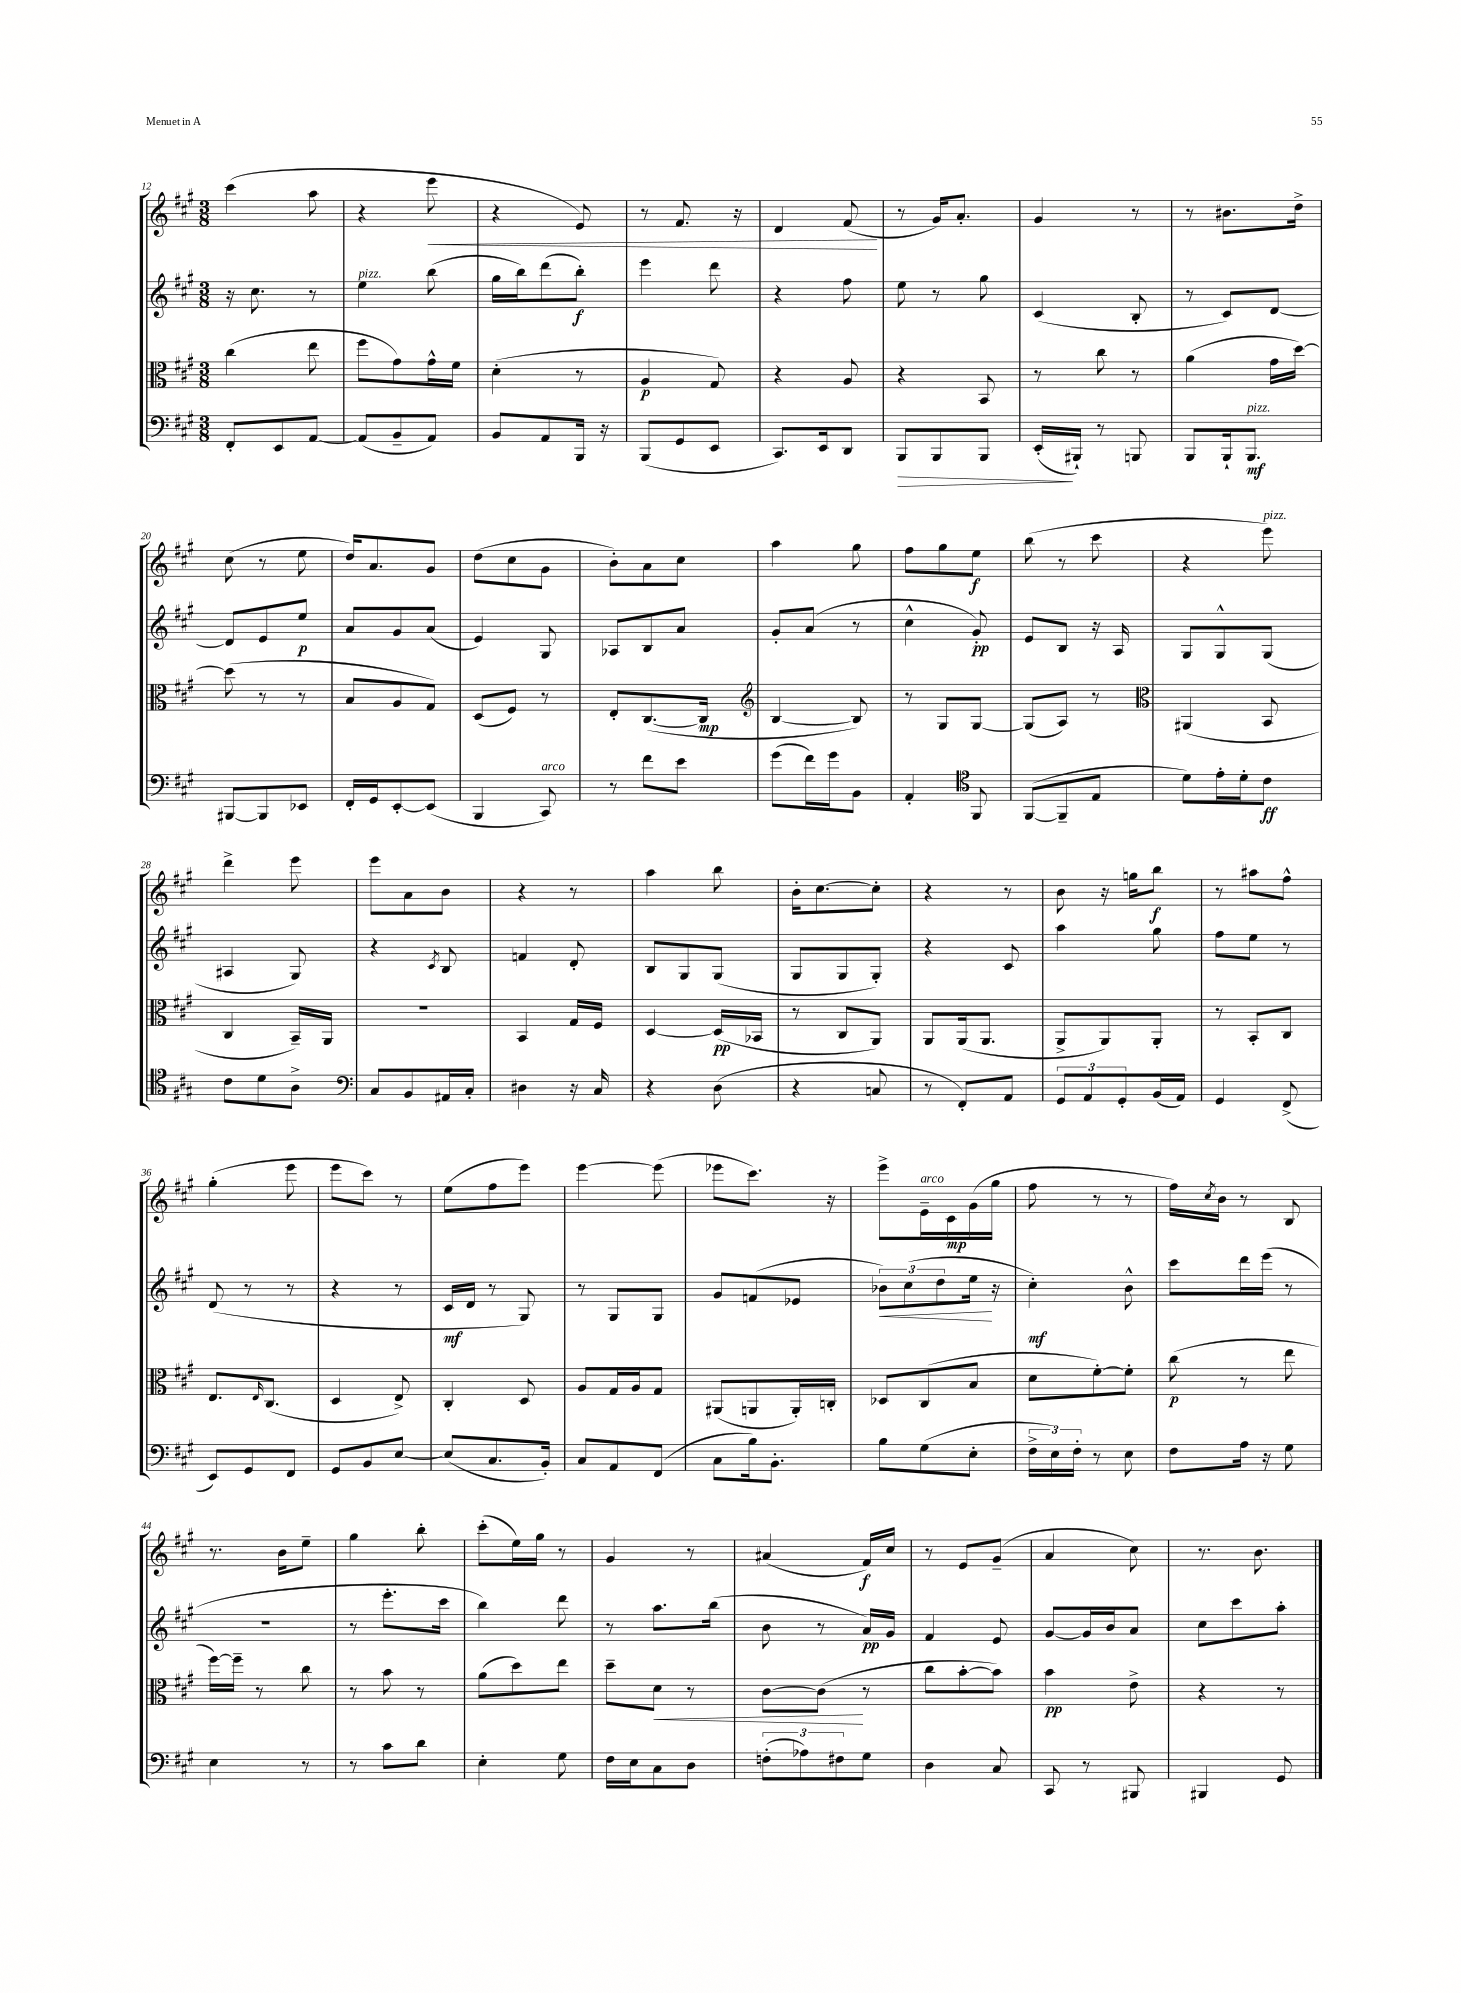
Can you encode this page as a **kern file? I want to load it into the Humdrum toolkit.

**kern	**kern	**kern	**kern
*staff4	*staff3	*staff2	*staff1
*clefF4	*clefC3	*clefG2	*clefG2
*k[f#c#g#]	*k[f#c#g#]	*k[f#c#g#]	*k[f#c#g#]
*M3/8	*M3/8	*M3/8	*M3/8
8FF#'	(4cc#	16r	(4ccc#
.	.	8.cc#	.
8EE	.	.	.
[8AA	8ee	8r	8aa
=	=	=	=
(8AA]	8ff#	4ee	4r
8BB~	8g#)	.	.
8AA)	16g#^^	(8bb	8eee
.	16f#	.	.
=	=	=	=
8BB	(4d'	16gg#	4r
.	.	16bb)	.
8AA	.	(8ddd	.
16BBB	8r	8bb')	8e)
16r	.	.	.
=	=	=	=
(8BBB	4A	4eee	8r
8GG#	.	.	8.f#
8EE	8G#)	8ddd	.
.	.	.	16r
=	=	=	=
8.CC#)	4r	4r	4d
16EE	.	.	.
8DD	8A	8ff#	(8f#
=	=	=	=
8BBB	4r	8ee	8r
8BBB	.	8r	16g#)
.	.	.	8.a'
8BBB	8BB	8gg#	.
=	=	=	=
(16EE'	8r	(4c#	4g#
16BBB#`)	.	.	.
8r	8cc#	.	.
8BBB	8r	8B'	8r
=	=	=	=
8BBB	(4a	8r	8r
16BBB`	.	8c#)	8.b#
8.BBB	.	.	.
.	16g#	[8d	.
.	[16dd)	.	16dd^
=	=	=	=
[8BBB#	(8dd]	8d]	(8cc#
8BBB#]	8r	8e	8r
8EE-	8r	8ee	8ee
=	=	=	=
16FF#'	8B	8a	16dd)
16GG#	.	.	8.a
[8EE'	8A	8g#	.
(8EE]	8G#)	(8a	8g#
=	=	=	=
4BBB	(8D	4e)	(8dd
.	8F#)	.	8cc#
8CC#)	8r	8G#	8g#
=	=	=	=
8r	8E'	8A-	8b')
8f#	([8.C#	8B	8a
8e	.	8a	8cc#
.	16C#]	.	.
=	=	=	=
*	*clefG2	*	*
(8g#	[4B	8g#'	4aa
16f#)	.	(8a	.
16g#	.	.	.
8BB	8B])	8r	8gg#
=	=	=	=
4AA'	8r	4cc#^^	8ff#
.	8G#	.	8gg#
*clefC4	*	*	*
8FF#	[8G#	8g#')	8ee
=	=	=	=
([8FF#	(8G#]	8e	(8bb
8FF#~]	8A)	8B	8r
8E	8r	16r	8ccc#
.	.	16A	.
=	=	=	=
*	*clefC3	*	*
8d)	(4AA#	8G#	4r
16e'	.	8G#^^	.
16d'	.	.	.
8c#	8BB	(8G#	8eee)
=	=	=	=
8c#	4C#	4A#	4ddd^
8d	.	.	.
8A^	16BB~)	8G#)	8eee
.	16AA	.	.
=	=	=	=
*clefF4	*	*	*
8C#	4.r	4r	8eee
8BB	.	.	8a
.	.	8qc#	.
16AA#	.	8B	8b
16C#'	.	.	.
=	=	=	=
4D#	4BB	4f	4r
16r	16G#	8d'	8r
16C#	16F#	.	.
=	=	=	=
4r	[4D	8B	4aa
.	.	8G#	.
(8D	(16D]	(8G#	8bb
.	16BB-	.	.
=	=	=	=
4r	8r	8G#	16b'
.	.	.	[8.cc#
.	8C#	8G#	.
8C	8AA)	8G#')	8cc#']
=	=	=	=
8r	8AA	4r	4r
8FF#')	(16AA	.	.
.	8.AA	.	.
8AA	.	8c#	8r
=	=	=	=
12GG#	8AA^	4aa	8b
12AA	.	.	.
.	8AA)	.	16r
12GG#'	.	.	.
.	.	.	16gg
(16BB	8AA'	8gg#	8bb
16AA)	.	.	.
=	=	=	=
4GG#	8r	8ff#	8r
.	8BB'	8ee	8aa#
(8FF#^	8C#	8r	8ff#^^
=	=	=	=
8EE)	8.E	(8d	(4gg#'
8GG#	.	8r	.
.	16qqE	.	.
.	(8.C#	.	.
8FF#	.	8r	8eee
=	=	=	=
8GG#	4D	4r	8eee
8BB	.	.	8ccc#)
[8E	8E^)	8r	8r
=	=	=	=
(8E]	4C#'	16c#	(8ee
.	.	16d	.
8.C#	.	8r	8ff#
.	8D	8G#)	8eee)
16BB')	.	.	.
=	=	=	=
8C#	8A	8r	[4eee
8AA	16G#	8G#	.
.	16A	.	.
(8FF#	8G#	8G#	(8eee]
=	=	=	=
8C#	(8AA#	8g#	8eee-
16B)	8AA	(8f	8.ccc#)
8.BB'	.	.	.
.	16AA')	8e-	.
.	16C'	.	16r
=	=	=	=
8B	8D-	12b-)	8eee^
.	.	(12cc#	.
(8G#	(8C#	.	16e~
.	.	12dd	.
.	.	.	16c#
8E'	8B	16ee	(16g#
.	.	16r	16gg#
=	=	=	=
24F#^	8d	4cc#')	8ff#
24E)	.	.	.
24F#'	.	.	.
8r	[8f#')	.	8r
8E	8f#']	8b^^	8r
=	=	=	=
8F#	(8cc#	8ccc#	16ff#)
.	.	.	8qcc#
.	.	.	16b
16A	8r	16ddd	8r
16r	.	(16eee	.
8G#	8ee	8r	8B
=	=	=	=
4E	[16ff#)	4.r	8.r
.	16ff#~]	.	.
.	8r	.	.
.	.	.	16b
8r	8cc#	.	8ee~
=	=	=	=
8r	8r	8r	4gg#
8c#	8b	8.eee'	.
8d	8r	.	8bb'
.	.	16ccc#	.
=	=	=	=
4E'	(8a	4bb)	(8ccc#'
.	8dd)	.	16ee)
.	.	.	16gg#
8G#	8ee	8ddd	8r
=	=	=	=
16F#	8dd~	8r	4g#
16E	.	.	.
8C#	8d	8.aa	.
8D	8r	.	8r
.	.	(16bb	.
=	=	=	=
(12F'	[8c#	8b	(4a#
12A-)	.	.	.
.	(8c#]	8r	.
12F#	.	.	.
8G#	8r	16a)	16f#)
.	.	16g#	16cc#
=	=	=	=
4D	8cc#	4f#	8r
.	[8b'	.	8e
8C#	8b])	8e	(8g#~
=	=	=	=
8CC#	4b	[8g#	4a
8r	.	16g#]	.
.	.	16b	.
8BBB#	8e^	8a	8cc#)
=	=	=	=
4BBB#	4r	8cc#	8.r
.	.	8ccc#	.
.	.	.	8.b
8GG#	8r	8aa'	.
==	==	==	==
*-	*-	*-	*-
